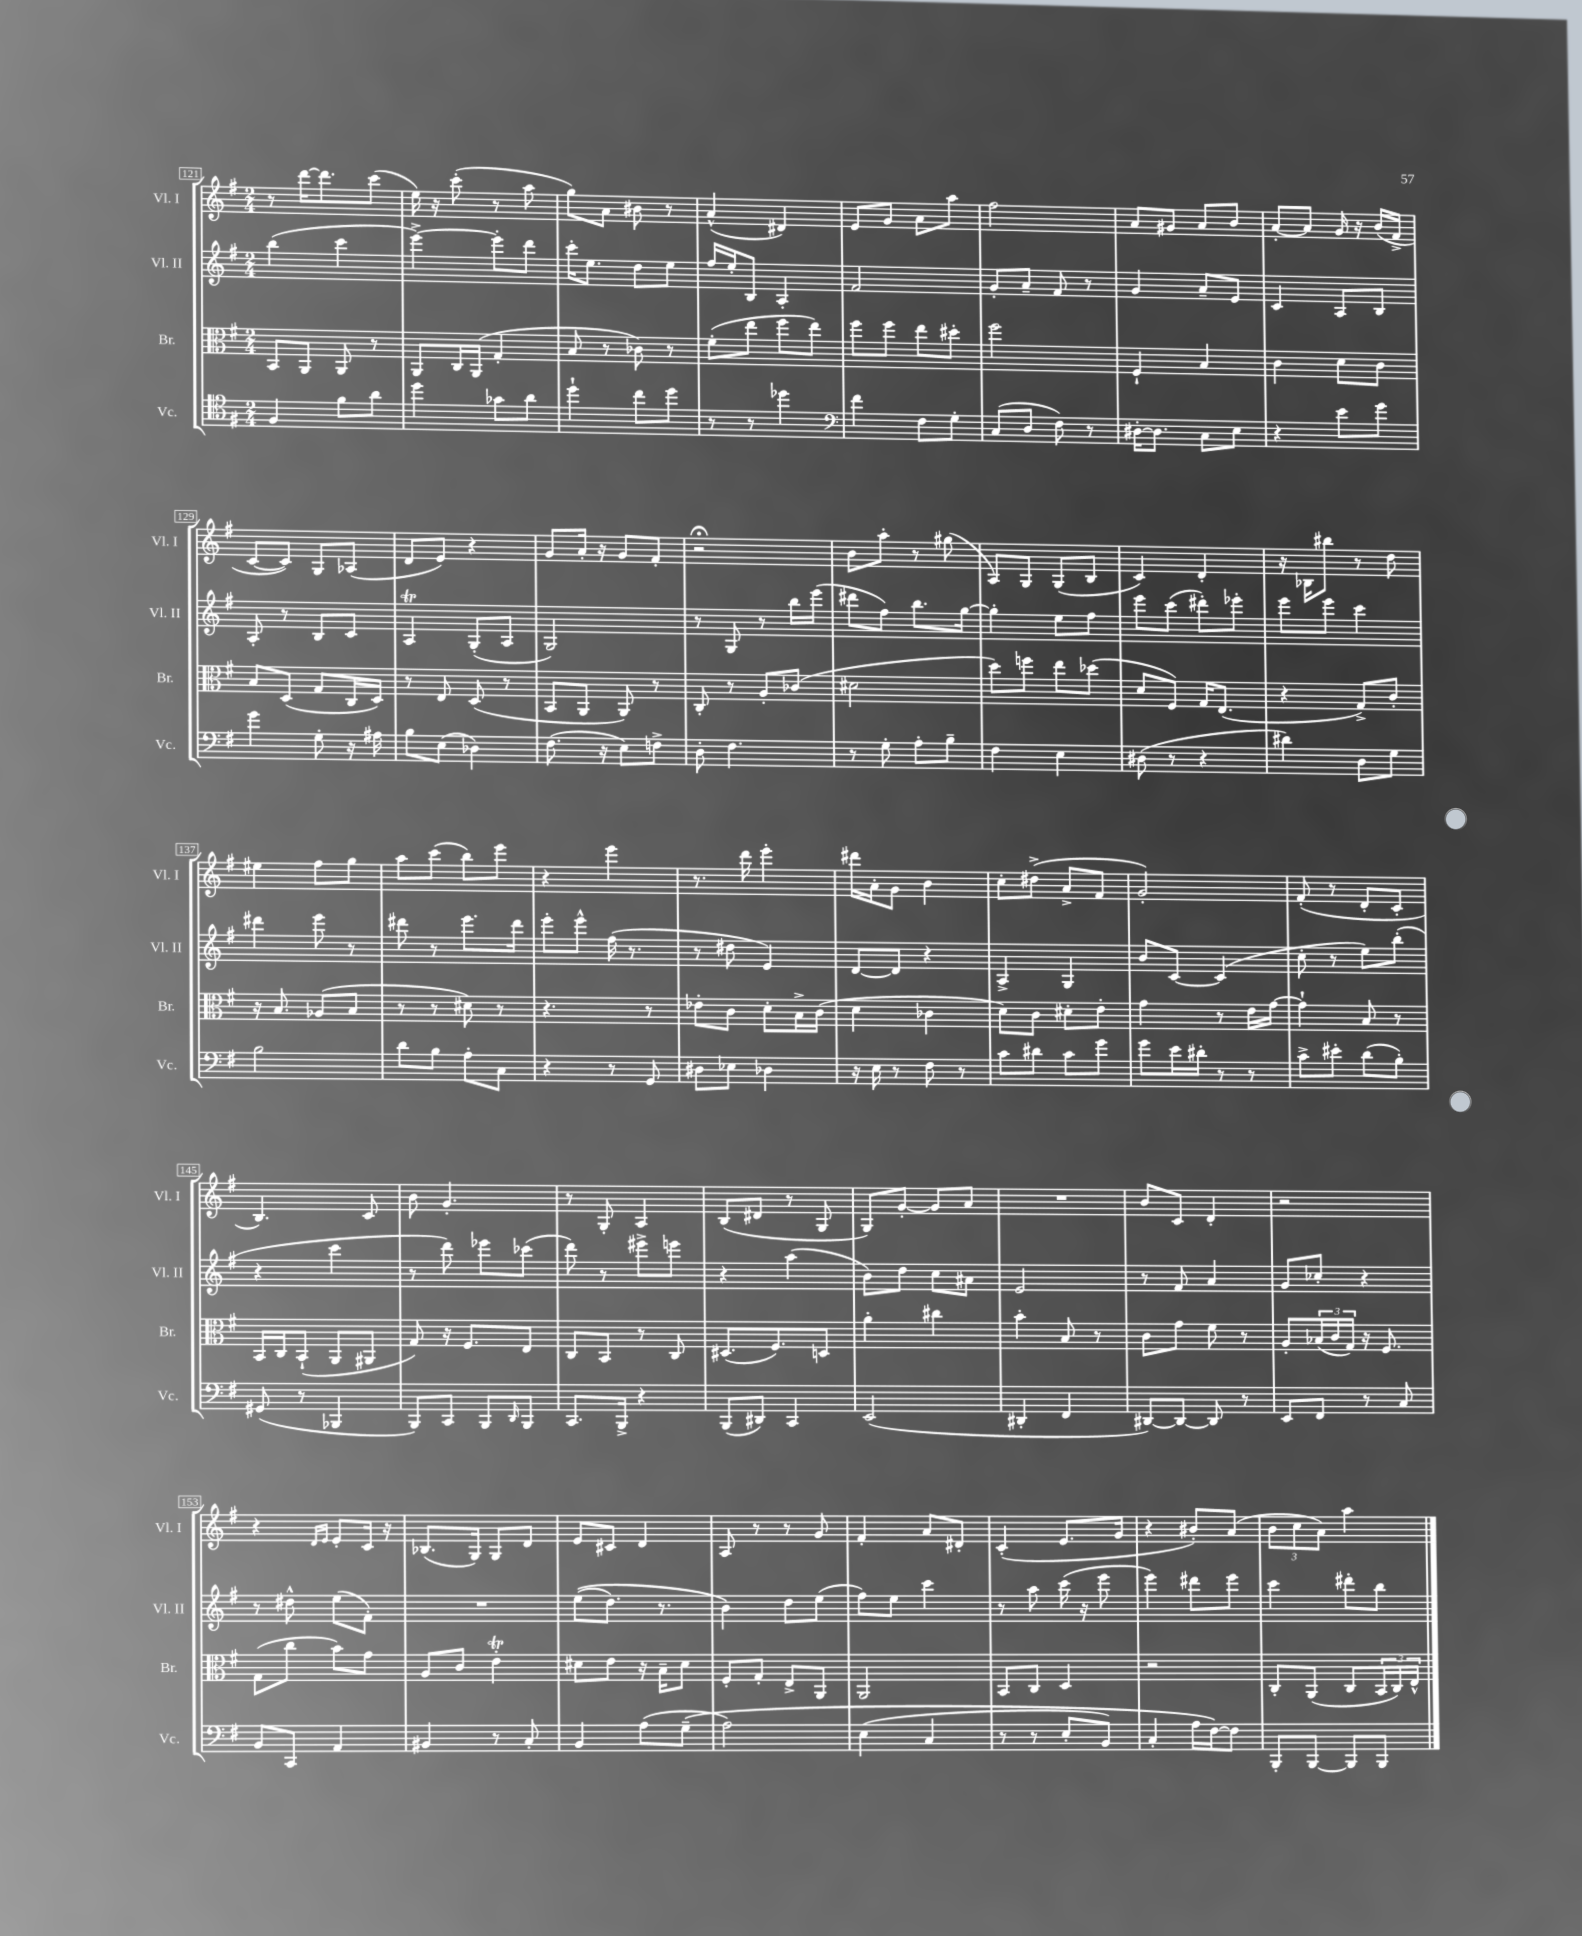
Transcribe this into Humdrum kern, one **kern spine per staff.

**kern	**kern	**kern	**kern
*part4	*part3	*part2	*part1
*staff4	*staff3	*staff2	*staff1
*I"Vc.	*I"Br.	*I"Vl. II	*I"Vl. I
*I'Vc.	*I'Br.	*I'Vl. II	*I'Vl. I
*clefC4	*clefC3	*clefG2	*clefG2
*k[f#]	*k[f#]	*k[f#]	*k[f#]
*M2/4	*M2/4	*M2/4	*M2/4
=121	=121	=121	=121
4F#/	8BB/L	(4bb\	8r
.	8AA/J	.	[16ddd\KL
.	.	.	8.ddd\]
8f#\L	8AA/	4ccc\	.
8a\J	8r	.	(8ccc\J
=122	=122	=122	=122
4dd\	8AA/L	[4eee^\)	16ee\)
.	.	.	16r
.	16C/L	.	(8ccc'\
.	(16AA/JJ	.	.
8g-X\L	4G'/	8eee'\L]	8r
8a\J	.	8ddd\J	8aa\
=123	=123	=123	=123
4dd`\	8B/	16ccc'\KL	8gg\L)
.	.	8.ee\J	.
.	8r	.	8a\J
8cc\L	8c-X\)	8dd\L	8b#X\
8dd\J	8r	8ee\J	8r
=124	=124	=124	=124
8r	(8f#'\L	16ff#/LL	(4a^^/
.	.	16ee'/J	.
8r	8ee\J	8B/J	.
4dd-X\	8ff#\L	4A'/	4d#X/)
.	8ee\J)	.	.
=125	=125	=125	=125
*clefF4	*	*	*
4f#\	8ff#\L	2f#/	8e/L
.	8ff#\J	.	8g/J
8F#\L	8ee\L	.	8a\L
8G'\J	8dd#X'\J	.	8aa\J
=126	=126	=126	=126
(8C/L	2ff#\	8g'/L	2ff#\
8D/J	.	8a~/J	.
8F#\)	.	8f#/	.
8r	.	8r	.
=127	=127	=127	=127
[16D#X'\KL	4F#`/	4g/	8a/L
8.D#\J]	.	.	.
.	.	.	8g#X/J
8C\L	4B/	8a~/L	8a/L
8E\J	.	8e/J	8b/J
=128	=128	=128	=128
4r	4c\	4c/	[8a'/L
.	.	.	8a/J]
8e\L	8d\L	8A/L	16g/
.	.	.	16r
8g\J	8c\J	8B/J	(16b/LL
.	.	.	16f#^/JJ
!!LO:LB:g=z
=129	=129	=129	=129
4g\	8B/L	8A'/	[8c/L
.	(8D/J	8r	8c/J])
8G'\	8G/L	8B/L	8G/L
16r	16C/L	8c/J	(8A-X/J
16A#X\	16D/JJ)	.	.
=130	=130	=130	=130
8B\L	8r	4AT/	8d/L
(8E\J	8E/	.	8e/J)
4D-X\)	(8D/	(8G'/L	4r
.	8r	8A/J	.
=131	=131	=131	=131
(8.F#\	8BB/L	2G/)	8g/L
.	8AA/J	.	16a'/Jk
16r	.	.	16r
8E\L)	8AA/)	.	8g/L
8Fn^\J	8r	.	8f#'/J
=132	=132	=132	=132
8D'\	8C'/	8r	2r;<
4.F#\	8r	8G/	.
.	8A'/L	8r	.
.	(8c-X/J	16bb\LL	.
.	.	(16eee\JJ	.
=133	=133	=133	=133
8r	2d#X\	8ddd#X\L	8b\L
8G'\	.	8ff#\J)	8aa'\J
8A'\L	.	8.bb\L	8r
8B~\J	.	.	(8gg#X\
.	.	[16gg\Jk	.
=134	=134	=134	=134
4F#\	8dd\L)	4gg'\]	8A/L)
.	8ffn\J	.	8G/J
4E\	8ee\L	8ee\L	(8G/L
.	(8dd-X\J	8ff#\J	8B/J
=135	=135	=135	=135
(8D#X\	8d/L	8eee\L	4c/)
8r	8F#/J)	(8ccc\J	.
4r	16G/KL	8ddd#X'\L)	4d'/
.	(8.E/J	.	.
.	.	8eee-X'\J	.
=136	=136	=136	=136
4d#X\)	4r	8eee\L	16r
.	.	.	16B-X\KL
.	.	8eee\J	8bb#X\J
8D\L	8G^/L)	4ccc\	8r
8G\J	8c'/J	.	8dd\
!!LO:LB:g=z
=137	=137	=137	=137
2B\	16r	4ddd#X\	4ee#X\
.	8.B/	.	.
.	(8A-X/L	8eee\	8ff#\L
.	8B/J	8r	8gg\J
=138	=138	=138	=138
8d\L	8r	8ddd#X\	8aa\L
8B\J	8r	8r	(8ccc\J
8A'\L	8d#X\)	8.eee\L	8bb\L)
8C\J	8r	.	8eee\J
.	.	16ddd#\Jk	.
=139	=139	=139	=139
4r	4.r	8eee'\L	4r
.	.	8eee^^\J	.
8r	.	(16ff#\	4eee\
.	.	8.r	.
8GG/	8r	.	.
=140	=140	=140	=140
8D#X\L	8e-X'\L	8r	8.r
8E-X\J	8c\J	8dd#X\	.
.	.	.	16ddd\
4D-X\	8d'\L	4e/)	4eee'\
.	16B^\L	.	.
.	(16c\JJ	.	.
=141	=141	=141	=141
16r	4d\	[8d/L	16ddd#X\LL
16E\	.	.	16a'\J
8r	.	8d/J]	8g\J
8F#\	4c-X\	4r	4b\
8r	.	.	.
=142	=142	=142	=142
8c\L	8d\L)	4A^/	8cc'\L
8d#X\J	8c\J	.	(8dd#X^\J
8c\L	8d#X'\L	4G/	8a^/L
8g\J	8e'\J	.	8f#/J
=143	=143	=143	=143
8g\L	4g\	8b/L	2g'/)
16e\L	.	[8c/J	.
16d#X'\JJ	.	.	.
8r	8r	(4c/]	.
8r	16e\LL	.	.
.	[16g\JJ	.	.
=144	=144	=144	=144
8c^\L	4g`\]	8cc'\	(8f#'/
8e#X'\J	.	8r	8r
(8d\L	8B/	8ee\L)	8d'/L
8B'\J)	8r	(8bb'\J	8c'/J
!!LO:LB:g=z
=145	=145	=145	=145
(8GG#X/	16BB/LL	4r	4.B/)
.	16C/J	.	.
8r	(8BB`/J	.	.
4BBB-X/	8AA/L	4ccc\	.
.	8AA#X/J	.	8c/
=146	=146	=146	=146
8BBB/L)	8G/)	8r	8b\
8CC/J	16r	8ddd\)	4.g'/
.	8.F#/L	.	.
8BBB/L	.	8eee-X\L	.
16qqDD/	.	.	.
8BBB/J	8E/J	(8ccc-X\J	.
=147	=147	=147	=147
8.CC/L	8C/L	8ddd\)	8r
.	8BB/J	8r	8G'/
16BBB^/Jk	.	.	.
4r	8r	8eee#X^\L	4A/
.	8C/	8eeen\J	.
=148	=148	=148	=148
(8BBB/L	(8.D#X/L	4r	(8B/L
8DD#X/J)	.	.	8d#X/J
.	8.F#/)	.	.
4CC/	.	(4aa\	8r
.	8Dn/J	.	8G/
=149	=149	=149	=149
(2EE/	4a'\	8b\L)	8G/L)
.	.	8dd\J	[8g'/J
.	4cc#X\	8cc\L	8g/L]
.	.	8a#X\J	8a/J
=150	=150	=150	=150
4DD#X'/	4b'\	2e/	2r
4FF#/	8B/	.	.
.	8r	.	.
=151	=151	=151	=151
[8DD#X/L)	8c\L	8r	8b/L
8DD#/J_	8g\J	8f#/	8c/J
8DD#/]	8f#\	4a/	4d'/
8r	8r	.	.
=152	=152	=152	=152
8EE/L	8A'/L	8g/L	2r
8FF#/J	(24B-X/L	8cc-X'/J	.
.	24c/	.	.
.	24G/JJ)	.	.
8r	16r	4r	.
.	8.F#/	.	.
8C/	.	.	.
!!LO:LB:g=z
=153	=153	=153	=153
8BB/L	(8G\L	8r	4r
8CC/J	8cc\J	8dd#X^^\	.
.	.	.	16qqd/LL
.	.	.	16qqe/JJ
4AA/	8b\L)	(8ee\L	8e'/L
.	8g\J	8f#'\J)	16c/Jk
.	.	.	16r
=154	=154	=154	=154
4BB#X/	8A/L	2r	(8.B-X/L
.	8c/J	.	.
.	.	.	16G/Jk)
8r	4eT'\	.	8G/L
8C'/	.	.	8d/J
=155	=155	=155	=155
4BB/	8d#X\L	((8ee\L	8e/L
.	8e\J	8.dd\J)	8c#X/J
(8A\L	16r	.	4d/
.	16B~\KL	8.r	.
(8G~\J	8d#\J	.	.
=156	=156	=156	=156
2A\)	8F#'/L	4b\)	8A/
.	8G'/J	.	8r
.	8E^/L	8dd\L	8r
.	8AA/J	(8ee\J	8g/
=157	=157	=157	=157
(4E\	2AA/	8ff#\L)	4f#'/
.	.	8ee\J	.
4C/	.	4ccc\	8a/L
.	.	.	8d#X'/J
=158	=158	=158	=158
8r	8BB/L	8r	(4c'/
8r	8C/J	8aa\	.
8E'/L	4D/	(16ccc\	8.e/L
.	.	16r	.
8BB/J)	.	8eee\	.
.	.	.	16g/Jk
=159	=159	=159	=159
4C'/	2r	4eee\)	4r
16A\LL	.	8ddd#X\L	8b#X'/L)
[16F#\J)	.	.	.
8F#\J]	.	8eee\J	(8a/J
=160	=160	=160	=160
8BBB'/L	8C'/L	4ccc\	12b\L
.	.	.	12cc\
[8BBB/J	(8AA/J	.	.
.	.	.	12a\J)
8BBB/L]	8C/L	8ddd#X'\L	4aa\
8BBB/J	24BB/L	8bb\J	.
.	24C/)	.	.
.	24E^^/JJ	.	.
==	==	==	==
*-	*-	*-	*-
